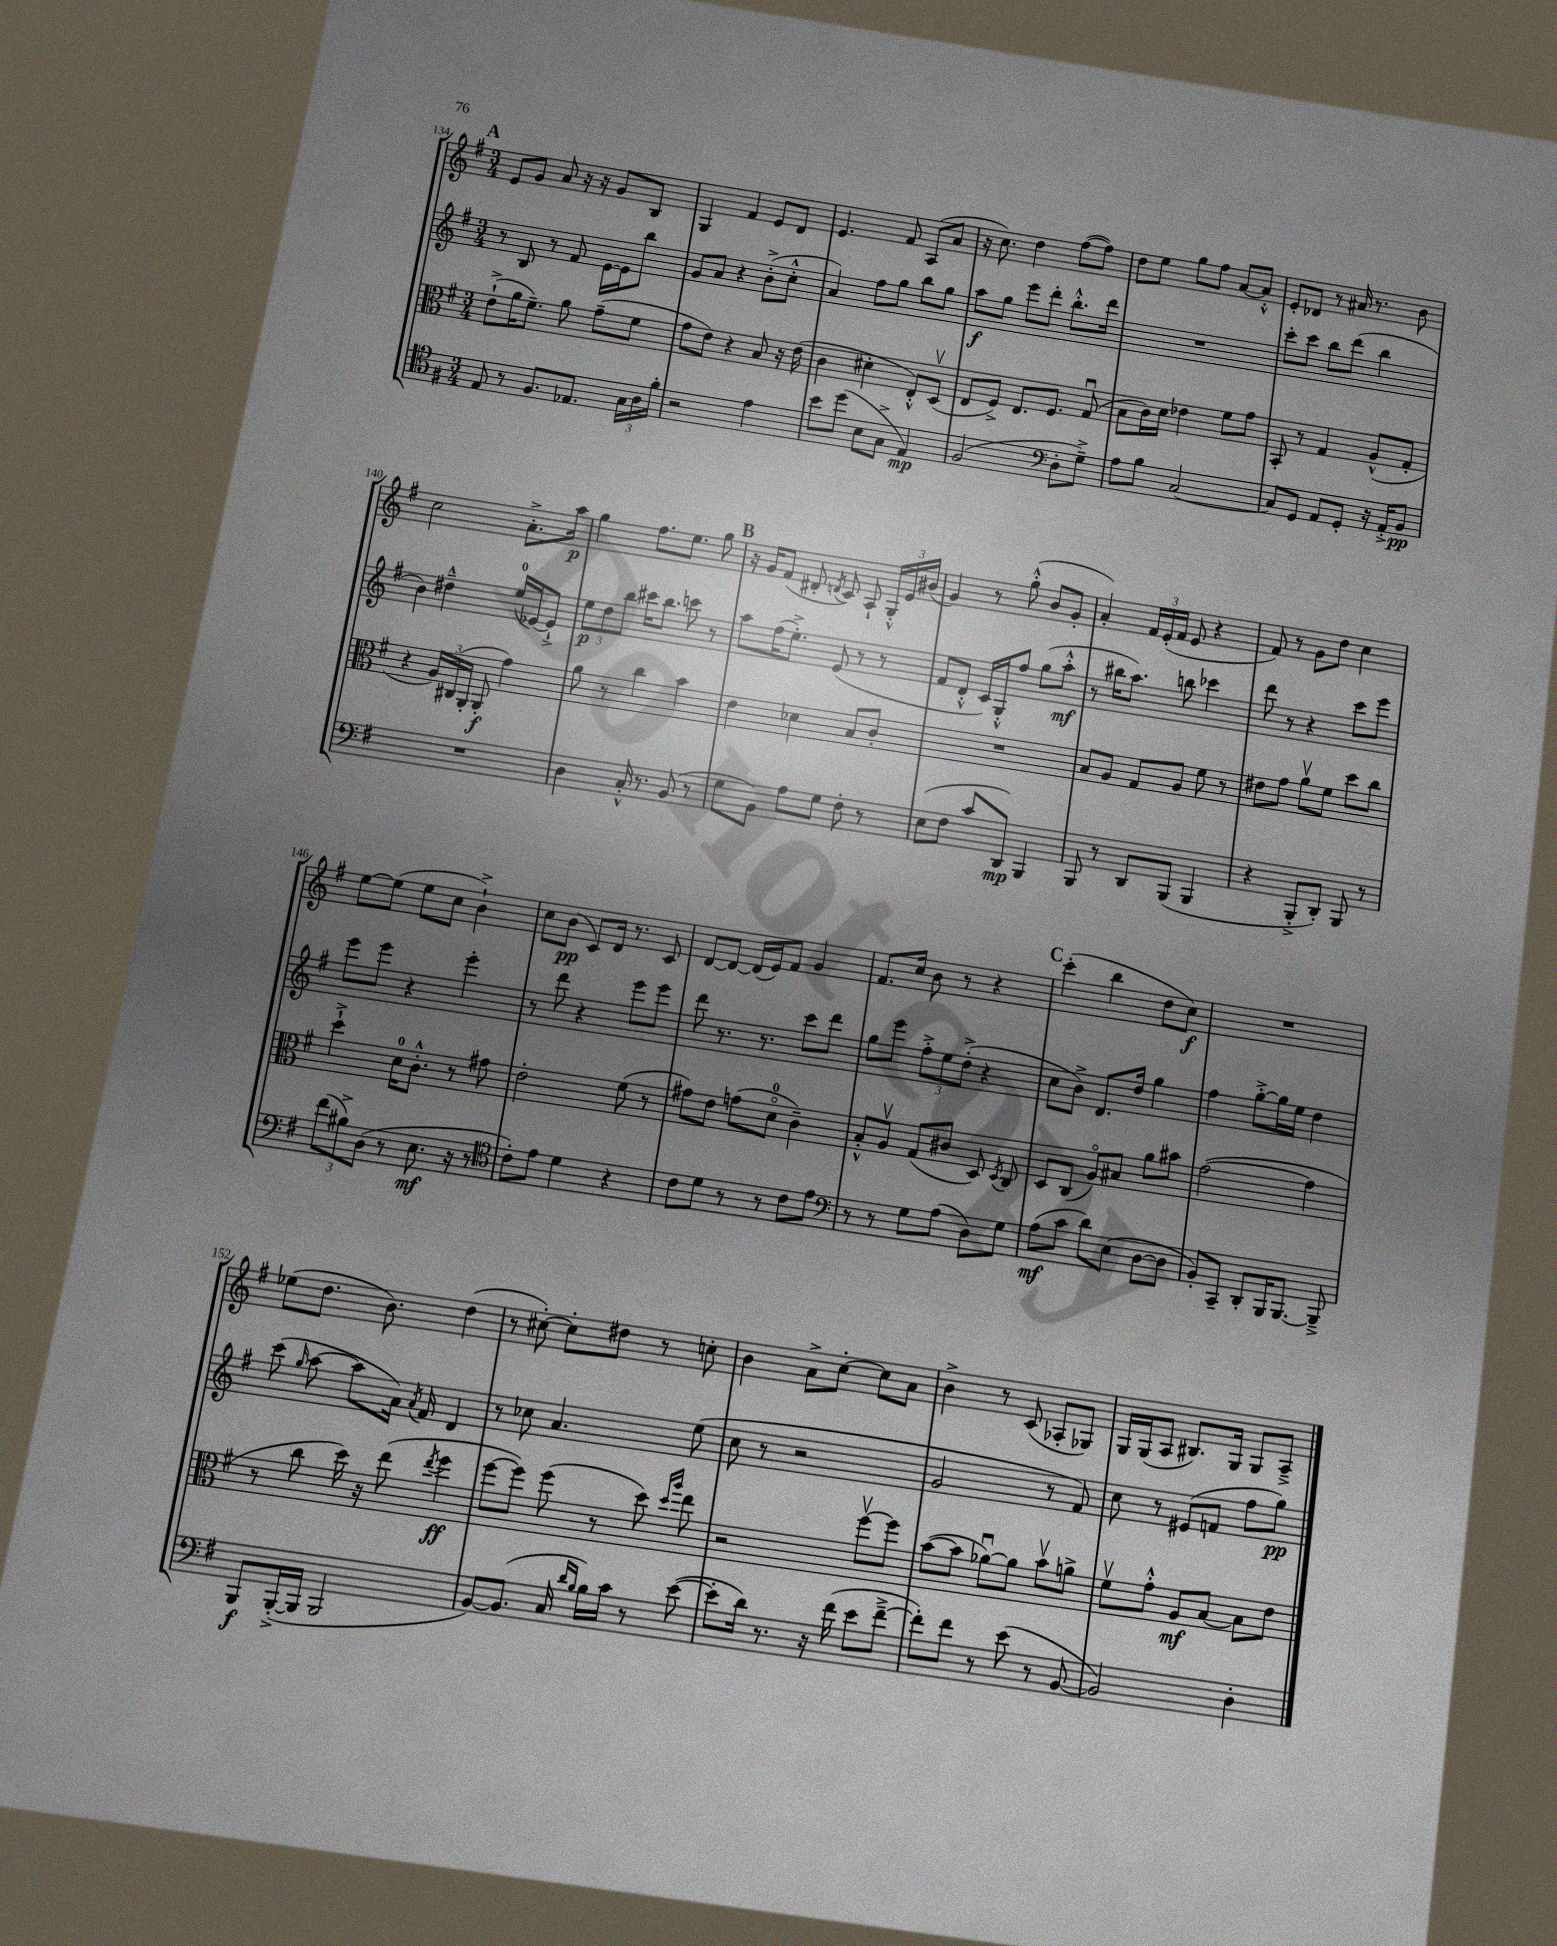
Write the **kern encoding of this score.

**kern	**kern	**kern	**kern
*staff4	*staff3	*staff2	*staff1
*clefC4	*clefC3	*clefG2	*clefG2
*k[f#]	*k[f#]	*k[f#]	*k[f#]
*M3/4	*M3/4	*M3/4	*M3/4
8E	(8e`^	8r	8e
8r	16a	8B	8g
.	8.f#~)	.	.
8.F#	.	8r	8a
.	8a	8f#	16r
8.E-	.	.	16r
.	(8g~	[16e	8g
.	.	16e]	.
24G	8f#	8bb	8B
24A	.	.	.
24f#'	.	.	.
=	=	=	=
2r	8g	8g	4G
.	8e)	8a	.
.	4r	4r	4f#
4e	8B	(8b'^	8e
.	16r	8cc'^^	8d
.	(16e	.	.
=	=	=	=
8b	4c	4a)	4.e
(8dd	.	.	.
8B	4d#'	8ff#	.
8G^	.	8gg	8f#
4E)	8E'^^)	8bb	(8A
.	(8Dv	8gg	8a
=	=	=	=
(2F#	8E	8aa	16r
.	.	.	8.cc)
.	8F#^)	8gg	.
.	8.E	8eee	4dd
.	.	8ddd'	.
.	8.F#	.	.
*clefF4	*	*	*
8D'	.	8.bb'^^	([8ff#
8G~^)	(8Gu	.	8ff#])
.	.	16ddd	.
=	=	=	=
8A	8B	2.r	8dd
8B	16c)	.	8ee
.	16d	.	.
[2C	4e-	.	8gg
.	.	.	8ff#
.	8f#	.	[8a
.	8g	.	8a'^^]
=	=	=	=
8C]	8BB'	8ccc'	8e'
8GG	8r	8ccc	8d-
8AA	4G	8bb	8r
8GG'	.	(8ddd	16a#
.	.	.	8.r
16r	(8A^^	4bb	.
16AA'^	.	.	.
8BB	8G'	.	8b
=	=	=	=
2.r	4r	4b)	2cc
.	24A)	4dd#~^^	.
.	(24C#	.	.
.	24AA'	.	.
.	8AA'	.	.
.	4g)	(16ee	8.a'^
.	.	[16e-)	.
.	.	8e-`^]	.
.	.	.	16aa
=	=	=	=
4D	8a	12ee	4gg
.	.	12dd	.
.	8r	.	.
.	.	12bb	.
16C'^^	4cc	16ccc#	8.ff#
8.r	.	8.bb	.
.	.	.	8.ee
(8BB	4b	8ccc	.
8r	.	8r	8gg
=	=	=	=
8G	4e	8aa	16r
.	.	.	16g
8BB)	.	(16ff#	(8f#
.	.	8.ee'^)	.
8A	4d-	.	8d#'
.	.	.	8qd
8G	.	(8e	8c)
8F#'	8B	8r	8A`
8r	8c'	8r	24G'^^
.	.	.	24e
.	.	.	(24b#
=	=	=	=
(8E	2.r	8f#	4g)
8F#	.	8d'^^	.
8c	.	16c)	8r
.	.	16G'^^	.
8DD)	.	8ff#	(8gg'^^
4BBB	.	(8gg	8b
.	.	8aa'^^	8g'
=	=	=	=
8BBB	8B	8r	4a')
8r	8A	16bb#	.
.	.	8.aa)	.
8DD	8G	.	24f#
.	.	.	(24e'
.	.	.	24f#
(8BBB	8A	8bb	8e
4BBB	8f#	4ccc-	4r
.	8r	.	.
=	=	=	=
4r	8e#	8ddd	8f#)
.	8g	8r	8r
8BBB'^	8av	4r	8g
8DD')	8f#	.	8dd
8BBB	8dd	8ccc	4cc
8r	8cc	8eee	.
=	=	=	=
(12f#	4dd`^	8eee	[8ee
12B#^)	.	.	.
.	.	8eee	(8ee]
(12D	.	.	.
8r	16d	4r	8ee
.	8.c'^^	.	.
8.E	.	.	8cc
.	8r	4eee'	4b`^)
16r	.	.	.
8r	8g#	.	.
=	=	=	=
*clefC4	*	*	*
8c')	2e'	8r	8cc
8e	.	8ddd	(8b
4d	.	4r	8c)
.	.	.	16d
.	.	.	8.r
4r	(8f#	8eee	.
.	8r	8eee	8c
=	=	=	=
8c	8g#)	8ddd	[8d
8d	8e	8.r	8d_
8r	(8g	.	(16d]
.	.	8.r	16e)
8r	8do	.	8f#
8c	4c~)	8ccc	4g
8e	.	8ddd	.
=	=	=	=
*clefF4	*	*	*
8r	8B'^^	8gg	8.f#
8r	8Av	8eee	.
.	.	.	16cc
8G	(8G	12ff#'^	8b
.	.	12ee	.
(8A	8c#	.	8r
.	.	(12dd'^	.
8D)	8D)	4r	4r
.	8qD	.	.
8G	8C	.	.
=	=	=	=
(8A	8D	8cc	(4ccc'
8c	(8C	8b^)	.
8d)	8Ao)	8.d	4bb
(8E	8B#	.	.
.	.	16dd	.
[8D	8a	4gg	8dd
8D]	8b#	.	8cc)
=	=	=	=
8BB')	([2g	4ff#	2.r
8CC~	.	.	.
8DD'	.	[8gg'^	.
16BBB	.	16gg]	.
[8.BBB	.	16ee	.
.	4g]	4dd	.
8BBB~^]	.	.	.
=	=	=	=
8BBB	8r	(8ccc	(8ee-
.	.	16qqgg	.
([16BBB'^	8cc	[8aa	8.dd
16BBB]	.	.	.
2BBB	16dd)	8aa]	.
.	16r	.	8.b)
.	(8ee	16a)	.
.	.	8qa	.
.	.	16f#	.
.	8qee	.	.
.	4ff#	4d	(4dd
=	=	=	=
[8BB)	[8ff#	8r	8r
(8.BB]	8ff#])	8cc-	[8cc#')
.	(8ff#	4.a	8cc#']
16C	.	.	.
16qqd	.	.	.
16qqB	.	.	.
16B)	8r	.	8dd#
16c	.	.	.
8r	8dd)	.	8r
.	16qqdd	.	.
.	16qqaa	.	.
([8e	8ee	(8ee	8cc'
=	=	=	=
8e']	2r	8cc	4b
16d)	.	8r	.
8.r	.	.	.
.	.	2r	8a^
16r	.	.	[8cc'
(16f#	.	.	.
8e	[8ff#v	.	8cc]
[8f#~^	8ff#]	.	8a
=	=	=	=
8f#'])	([8b	2g	4b^
8f#	8b]	.	.
8r	[8a-u)	.	8r
(8e	8a-]	.	(8c
8r	8bv	8r	8A-'
[8BB	8a^	8f#)	8G-)
=	=	=	=
2BB])	8f#v	8cc	16G
.	.	.	(16G
.	8g'^^	8r	8A
.	8A	(8e#	8.B#)
.	[8B	8f	.
.	.	.	16G
4D'	8B]	8ff#	8G
.	8e	8gg)	8A~^
==	==	==	==
*-	*-	*-	*-
